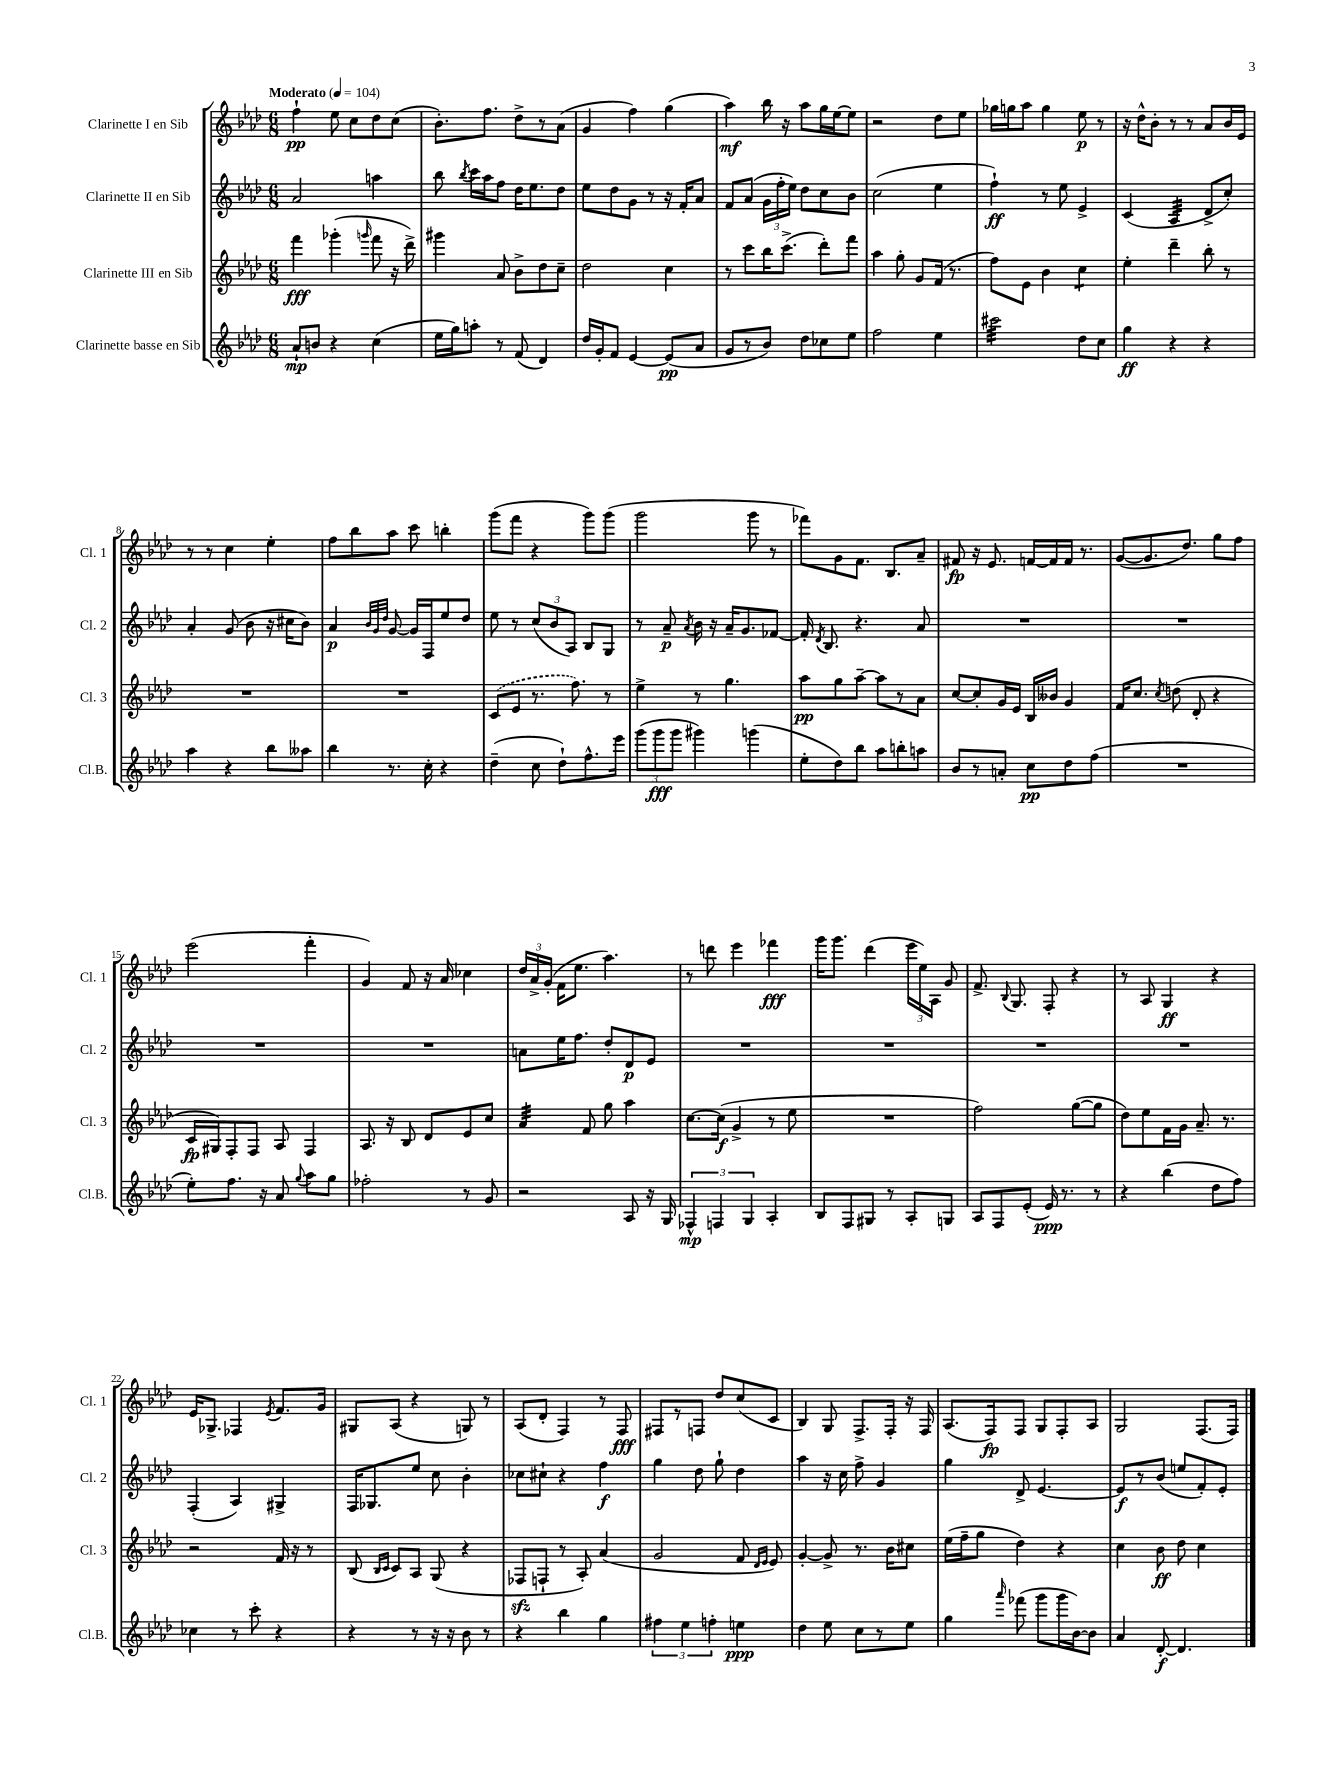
<<
\new StaffGroup <<
\new Staff = "s0" \with { instrumentName = "Clarinette I en Sib" shortInstrumentName = "Cl. 1" } {
    \clef treble \key aes \major \numericTimeSignature \time 6/8 \tempo "Moderato" 4 = 104
    \autoBeamOff f''4-!\pp ees''8 c''8[ des''8 c''8]( |
    bes'8.[-.) f''8.] des''8[-> r8 aes'8]( |
    g'4 f''4) g''4( |
    aes''4\mf) bes''16 r16 aes''8[ g''16 ees''16~ ees''8] |
    r2 des''8[ ees''8] |
    ges''16[ g''16 aes''8] g''4 ees''8\p r8 |
    r16 des''16[-^ bes'8]-. r8 r8 aes'8[ bes'16 ees'16] |
    r8 r8 c''4 ees''4-. |
    f''8[ bes''8 aes''8] c'''8 b''4-. |
    g'''8[( f'''8] r4 g'''8[) g'''8]( |
    g'''2 g'''8 r8 |
    fes'''8[) g'8 f'8.] bes8.[ aes'8]-- |
    fis'8\fp r16 ees'8. f'16[~ f'16 f'16] r8. |
    g'8[~( g'8. des''8.]) g''8[ f''8] |
    ees'''2( f'''4-. |
    g'4) f'8 r16 aes'16 ces''4 |
    \tuplet 3/2 { des''16[ aes'16-> g'16]-.( } f'16[ ees''8.] aes''4.) |
    r8 d'''8 ees'''4 fes'''4\fff |
    g'''16[ g'''8.] des'''4( \tuplet 3/2 { ees'''16[ ees''16) aes16] } g'8 |
    f'8.-> \appoggiatura { bes8 } g8. f8-. r4 |
    r8 aes8 g4\ff r4 |
    ees'16[ ges8.]-> fes4 \acciaccatura { ees'8 } f'8.[ g'16] |
    gis8[ aes8]( r4 g8) r8 |
    aes8[( des'8]-. f4) r8 f8\fff |
    fis8[ r8 f8] des''8[ c''8( c'8] |
    bes4) g8 f8.[-> f16]-. r16 f16 |
    aes8.[( f16\fp) f8] g8[ f8-. aes8] |
    g2 f8.[( f16]) \bar "|." |
}
\new Staff = "s1" \with { instrumentName = "Clarinette II en Sib" shortInstrumentName = "Cl. 2" } {
    \clef treble \key aes \major \numericTimeSignature \time 6/8
    \autoBeamOff aes'2 a''4 |
    bes''8 \acciaccatura { bes''8 } c'''16[ aes''16 f''8] des''16[ ees''8. des''8] |
    ees''8[ des''8 g'8] r8 r16 f'16[-. aes'8] |
    f'8[ aes'8]( \tuplet 3/2 { g'16[ f''16-. ees''16]) } des''8[ c''8 bes'8] |
    c''2( ees''4 |
    f''4-!\ff) r8 ees''8 ees'4-> |
    c'4( aes4:32 des'8[-> c''8]-.) |
    aes'4-. g'8( bes'8 r16 cis''16[ bes'8]) |
    aes'4\p \grace { bes'32[ g'32 des''32] } g'8~ g'16[ f16 ees''8 des''8] |
    ees''8 r8 \tuplet 3/2 { c''8[( bes'8 aes8]) } bes8[ g8] |
    r8 aes'8--\p \acciaccatura { aes'8 } bes'16 r16 aes'16[-- g'8. fes'8]~ |
    fes'16-. \acciaccatura { des'8 } bes8. r4. aes'8 |
    R2. |
    R2. |
    R2. |
    R2. |
    a'8[ ees''16 f''8.] des''8[-. des'8\p ees'8] |
    R2. |
    R2. |
    R2. |
    R2. |
    f4-.( aes4) gis4-> |
    f16[ ges8. ees''8] c''8 bes'4-. |
    ces''8[ cis''8]-! r4 f''4\f |
    g''4 des''8 g''8-! des''4 |
    aes''4 r16 c''16 f''8-> g'4 |
    g''4 des'8-> ees'4.~ |
    ees'8[\f r8 bes'8]( e''8[ f'8-.) ees'8]-. \bar "|." |
}
\new Staff = "s2" \with { instrumentName = "Clarinette III en Sib" shortInstrumentName = "Cl. 3" } {
    \clef treble \key aes \major \numericTimeSignature \time 6/8
    \autoBeamOff f'''4\fff ges'''4-.( \grace { g'''16 } f'''8 r16 des'''16->) |
    gis'''4 aes'8 bes'8[-> des''8 c''8]-- |
    des''2 c''4 |
    r8 c'''8[ bes''16 c'''8.]->( des'''8[-.) f'''8] |
    aes''4 g''8-. g'8[ f'16]( r8. |
    f''8[) ees'8] bes'4 c''4:8 |
    ees''4-. des'''4-- bes''8-. r8 |
    R2. |
    R2. |
    \once \slurDashed c'8[( ees'8] r8. f''8.) r8 |
    ees''4-> r8 g''4. |
    aes''8[\pp g''8 aes''8]~-- aes''8[ r8 aes'8] |
    c''8[~ c''8-. g'16 ees'16] bes16[ beses'16] g'4 |
    f'16[ c''8.] \acciaccatura { c''8 } d''8( des'8-. r4 |
    c'16[\fp gis16) f8-. f8] aes8 f4 |
    aes8. r16 bes8 des'8[ ees'8 c''8] |
    aes'4:32 f'8 g''8 aes''4 |
    c''8.[~ c''16]\f( g'4-> r8 ees''8 |
    R2. |
    f''2) g''8[~( g''8] |
    des''8[) ees''8 f'16 g'16] aes'8.-- r8. |
    r2 f'16 r16 r8 |
    bes8( \grace { bes16[ c'16] } c'8[) aes8] g8( r4 |
    fes8[\sfz f8]-! r8 aes8-.) aes'4( |
    g'2 f'8 \grace { des'16[ ees'16] } ees'8) |
    g'4~-. g'8-> r8. bes'16[ cis''8] |
    ees''16[( f''16-- g''8] des''4) r4 |
    c''4 bes'8\ff des''8 c''4 \bar "|." |
}
\new Staff = "s3" \with { instrumentName = "Clarinette basse en Sib" shortInstrumentName = "Cl.B." } {
    \clef treble \key aes \major \numericTimeSignature \time 6/8
    \autoBeamOff aes'8[-!\mp b'8] r4 c''4( |
    ees''16[ g''16) a''8]-. r8 f'8( des'4) |
    des''16[ g'16-. f'8] ees'4~ ees'8[\pp( aes'8] |
    g'8[ r8 bes'8]) des''8[ ces''8 ees''8] |
    f''2 ees''4 |
    cis'''2:32 des''8[ c''8] |
    g''4\ff r4 r4 |
    aes''4 r4 bes''8[ aeses''8] |
    bes''4 r8. c''16-. r4 |
    des''4--( c''8 des''8[-!) f''8.-^ ees'''16] |
    \tuplet 3/2 { g'''8[( g'''8\fff g'''8] } gis'''4) g'''4( |
    ees''8[-. des''8) bes''8] aes''8[ b''8-. a''8] |
    bes'8[ r8 a'8]-. c''8[\pp des''8 f''8]( |
    R2. |
    ees''8[-.) f''8.] r16 aes'8 \appoggiatura { g''8 } aes''8[ g''8] |
    fes''2-. r8 g'8 |
    r2 aes8 r16 g16 |
    \tuplet 3/2 { fes4-^\mp f4 g4 } aes4-. |
    bes8[ f8 gis8] r8 aes8[-. g8] |
    aes8[ f8 ees'8]-.( ees'16\ppp) r8. r8 |
    r4 bes''4( des''8[ f''8]) |
    ces''4 r8 c'''8-. r4 |
    r4 r8 r16 r16 bes'8 r8 |
    r4 bes''4 g''4 |
    \tuplet 3/2 { fis''4 ees''4 f''4-. } e''4\ppp |
    des''4 ees''8 c''8[ r8 ees''8] |
    g''4 \grace { aes'''16 } fes'''8( g'''8[ g'''16 bes'16~) bes'8] |
    aes'4 des'8~-.\f des'4. \bar "|." |
}
>>
>>
